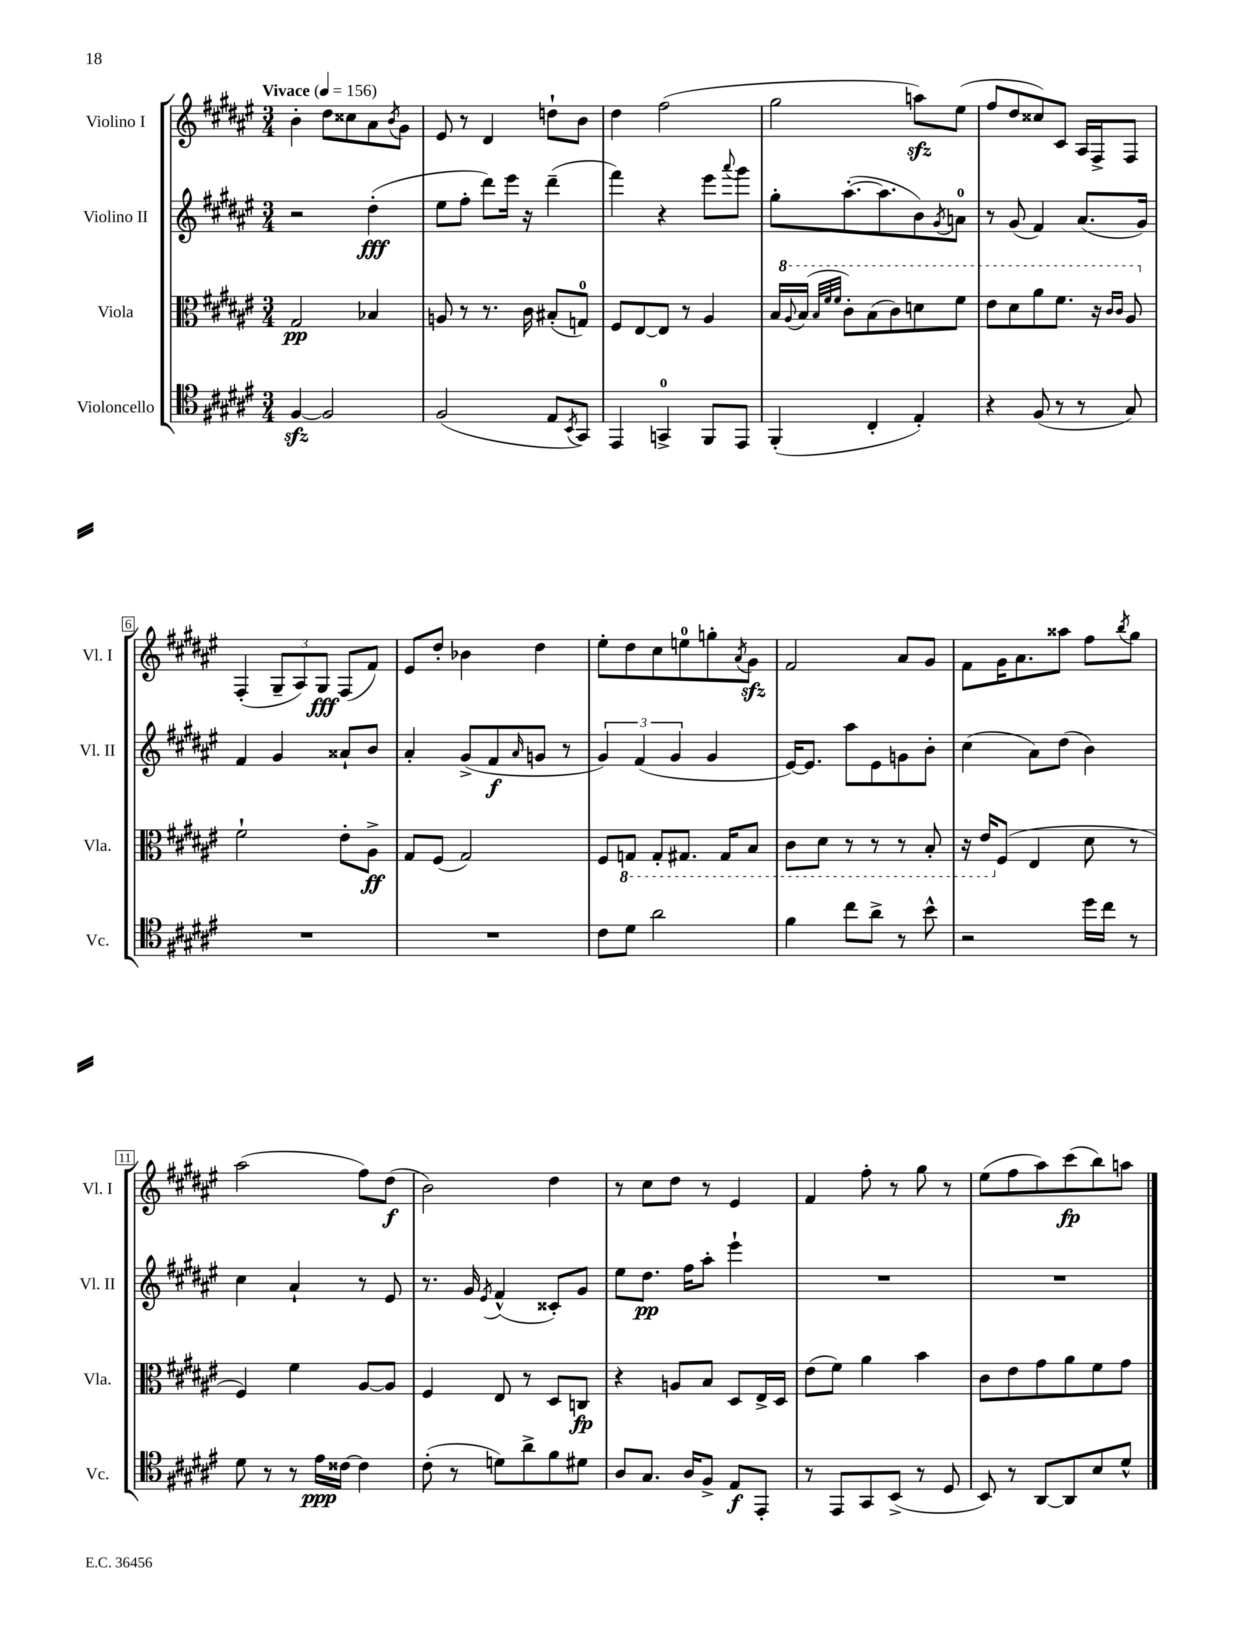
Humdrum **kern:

**kern	**kern	**kern	**kern
*staff4	*staff3	*staff2	*staff1
*clefC4	*clefC3	*clefG2	*clefG2
*k[f#c#g#d#a#e#]	*k[f#c#g#d#a#e#]	*k[f#c#g#d#a#e#]	*k[f#c#g#d#a#e#]
*M3/4	*M3/4	*M3/4	*M3/4
*MM156	*MM156	*MM156	*MM156
[4F#/	2G#/	2r	4b'\
2F#/]	.	.	8dd#\L
.	.	.	8cc##\
.	4B-/	(4dd#'\	8a#\
.	.	.	8qb/
.	.	.	8g#\J
=	=	=	=
(2F#/	8A/	8ee#\L	8e#/
.	8r	8ff#'\J	8r
.	8.r	8ddd#\L)	4d#/
.	.	16eee#\Jk	.
.	16c#\	16r	.
8E#/L	(8B#'/L	(4ddd#~\	8dd`\L
8qBB/	.	.	.
8GG#/J)	8G/J)	.	8b\J
=	=	=	=
4EE#/	8F#/L	4fff#\)	4dd#\
.	[8E#/	.	.
4GG^/	8E#/]J	4r	(2ff#\
.	8r	.	.
8FF#/L	4A#/	8eee#\L	.
.	.	8qqaaa#/	.
8EE#/J	.	8ggg#\J	.
=	=	=	=
(4FF#'/	16B/LL	8gg#'\L	2gg#\
.	8qqa#/	.	.
.	(16b/JJ	.	.
.	32qqb/LLL	.	.
.	32qqff#/	.	.
.	32qqff#/JJJ	.	.
.	8cc#'\L)	([8.aa#'\	.
4C#'/	(8b\	.	.
.	.	8.aa#\]	.
.	8cc#\)	.	.
4E#'/)	8dd\	8b\)	8aa\L)
.	.	8qg#/	.
.	8ff#\J	8a\J	(8ee#\J
=	=	=	=
4r	8ee#\L	8r	8ff#/L
.	8dd#\	(8g#/	8dd#/
(8F#/	8aa#\	4f#/)	8cc##/)
8r	8.ff#\J	.	8c#/J
8r	.	(8.a#/L	16A#/LL
.	16r	.	16F#^/J
.	16qqcc#/LL	.	.
.	16qqcc#/JJ	.	.
8G#/)	8a#/	.	8F#/J
.	.	16g#/Jk)	.
=	=	=	=
2.r	2f#`\	4f#/	(4F#'/
.	.	4g#/	12G#~/L
.	.	.	12A#/)
.	.	.	12G#/J
.	8e#'\L	8a##`/L	(8F#/L
.	8A#^\J	8b/J	8f#/J)
=	=	=	=
2.r	8G#/L	4a#'/	8e#/L
.	(8F#/J	.	8dd#'/J
.	2G#/)	(8g#^/L	4b-\
.	.	8f#/	.
.	.	16qqa#/	.
.	.	8g/J	4dd#\
.	.	8r	.
=	=	=	=
8c#\L	8F#/L	6g#/)	8ee#'\L
8d#\J	8GG/J	.	8dd#\
.	.	(6f#/	.
2a#\	8GG'/L	.	8cc#\
.	.	6g#/	.
.	8.GG#/J	.	8ee\
.	.	4g#/	8gg'\
.	16GG#/LK	.	.
.	.	.	8qa#/
.	8BB/J	.	8g#\J
=	=	=	=
4f#\	8C#\L	[16e#/LK)	2f#/
.	.	8.e#/]J	.
.	8D#\J	.	.
8cc#\L	8r	8aa#\L	.
8a#^\J	8r	8e#\	.
8r	8r	8g\	8a#/L
8b^^\	8BB'/	8b'\J	8g#/J
=	=	=	=
2r	16r	(4cc#\	8f#\L
.	16E#/LK	.	.
.	(8F#/J	.	16g#\K
.	.	.	8.a#\
.	4E#/	8a#\L)	.
.	.	(8dd#\J	8aa##\J
16dd#\LL	8d#\	4b\)	8ff#\L
16cc#\JJ	.	.	.
.	.	.	8qbb/
8r	8r	.	8gg#\J
=	=	=	=
8d#\	4F#/)	4cc#\	(2aa#\
8r	.	.	.
8r	4f#\	4a#`/	.
16e#\LL	.	.	.
[16c##\JJ	.	.	.
4c##\]	[8A#/L	8r	8ff#\L)
.	8A#/]J	8e#/	(8dd#\J
=	=	=	=
(8c#'\	4F#/	8.r	2b\)
8r	.	.	.
.	.	16g#/	.
.	.	8qe#/	.
8d\L)	8E#/	(4f#^^/	.
8a#^\	8r	.	.
8f#\	8D#/L	8c##'/L)	4dd#\
8d#\J	8C/J	8g#/J	.
=	=	=	=
8A#/L	4r	8ee#\L	8r
8.G#/J	.	8.dd#\J	8cc#\L
.	8A/L	.	8dd#\J
16A#/LK	.	16ff#\LK	.
8F#^/J	8B/J	8aa#'\J	8r
8E#/L	8D#/L	4eee#`\	4e#/
8EE#'/J	16E#^/L	.	.
.	16D#/JJ	.	.
=	=	=	=
8r	(8e#\L	2.r	4f#/
8EE#/L	8f#\J)	.	.
8GG#/	4a#\	.	8ff#'\
(8BB^/J	.	.	8r
8r	4b\	.	8gg#\
8D#/	.	.	8r
=	=	=	=
8BB/)	8c#\L	2.r	(8ee#\L
8r	8e#\	.	8ff#\
[8AA#/L	8g#\	.	8aa#\)
8AA#/]	8a#\	.	(8ccc#\
8B/	8f#\	.	8bb\)
8d#^^/J	8g#\J	.	8aa\J
==	==	==	==
*-	*-	*-	*-
